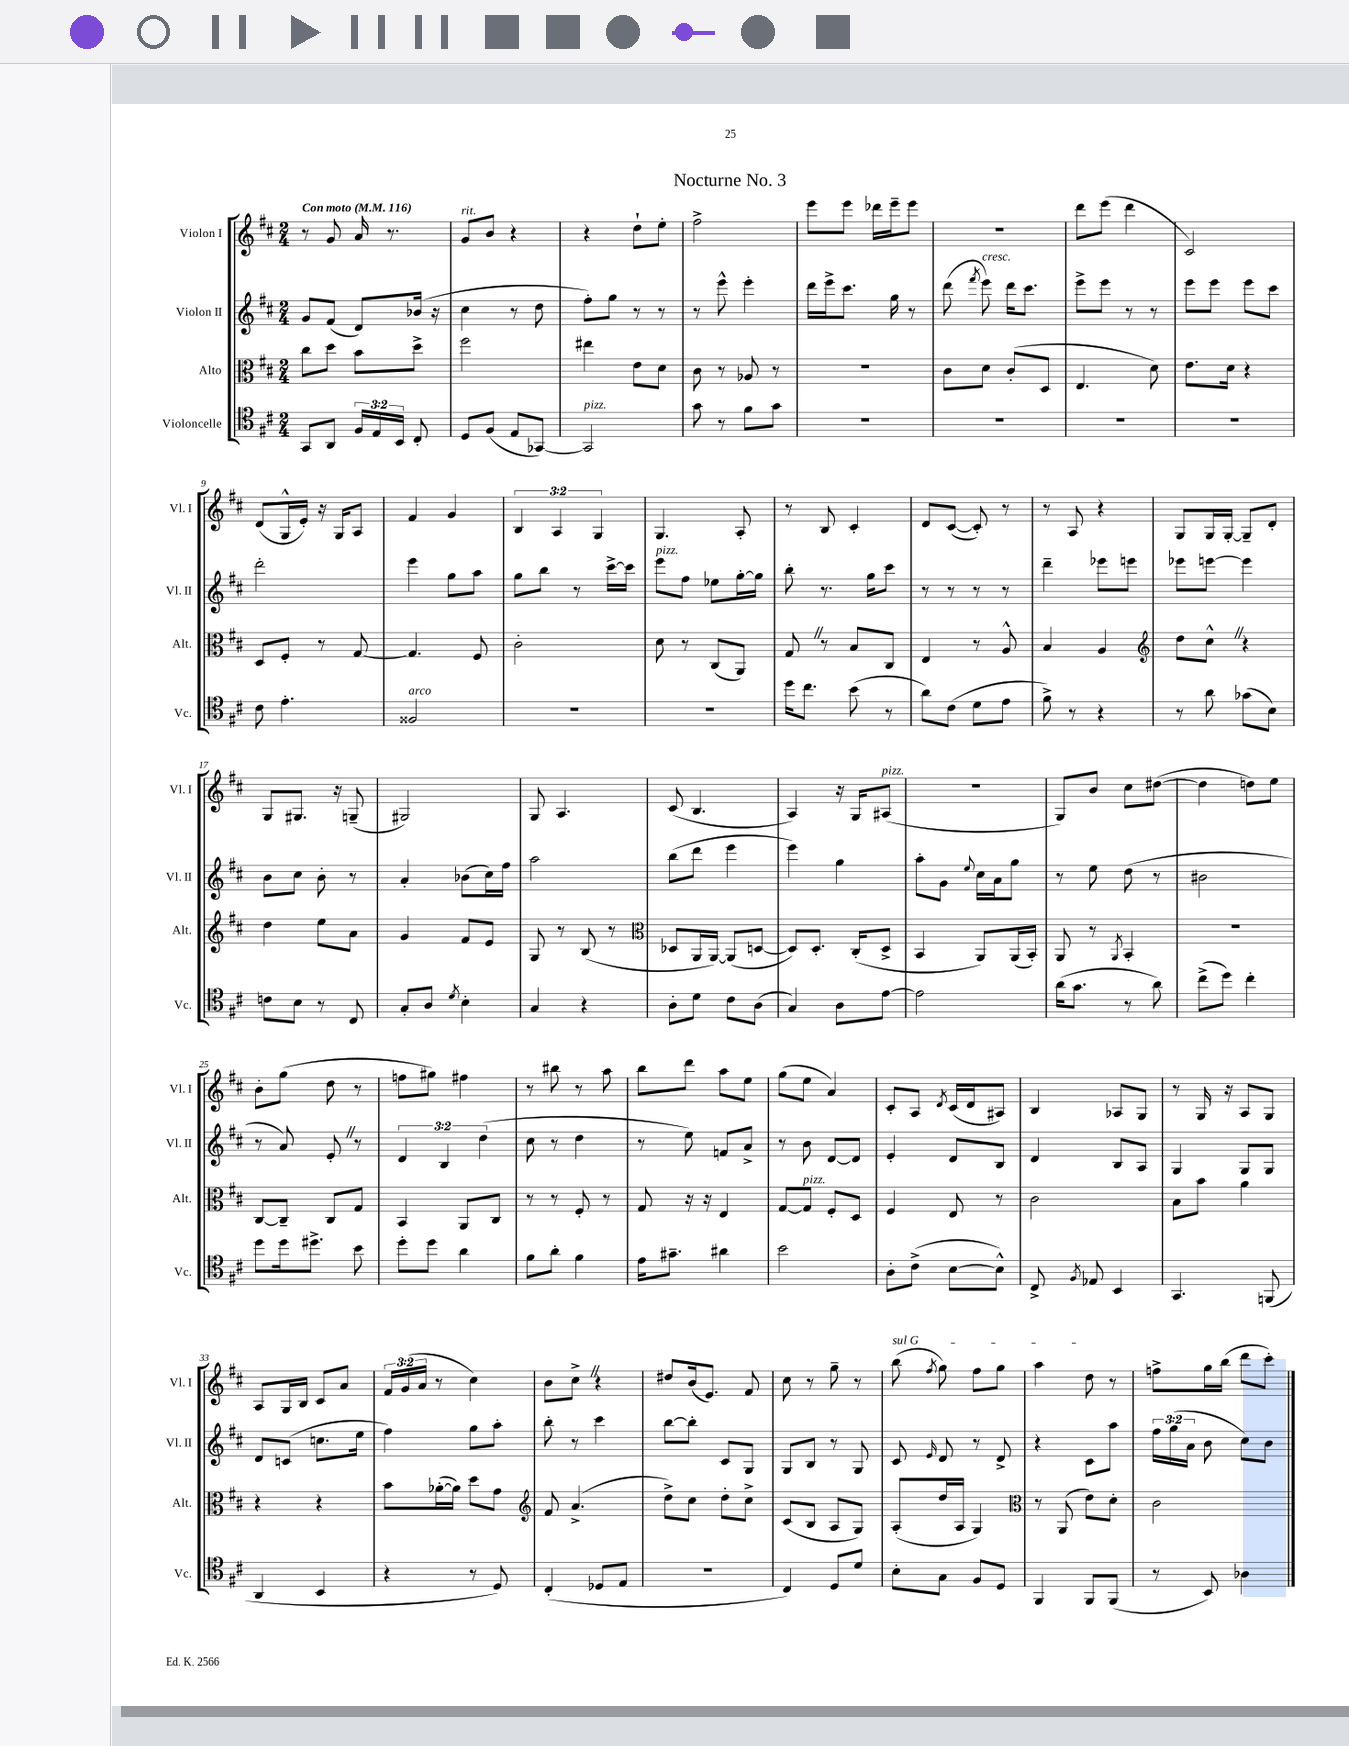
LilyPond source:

\header { title = "Nocturne No. 3" }
<<
\new StaffGroup <<
\new Staff = "s0" \with { instrumentName = "Violon I" shortInstrumentName = "Vl. I" } {
    \clef treble \key d \major \numericTimeSignature \time 2/4 \override Staff.TupletNumber.text = #tuplet-number::calc-fraction-text \tempo "Con moto" 4 = 116
    \autoBeamOff r8 g'8 a'16 r8. |
    g'8[^\markup { \italic "rit." } b'8] r4 |
    r4 d''8[-! e''8]-. |
    fis''2-> |
    e'''8[ e'''8] des'''16[ e'''16-- e'''8] |
    R2 |
    d'''8[ e'''8]( d'''4 |
    cis'2) |
    d'8[( g16-^ e'16]-.) r16 g16[ a8] |
    fis'4 g'4 |
    \tuplet 3/2 { b4 a4 g4 } |
    g4. a8-. |
    r8 b8 cis'4-. |
    d'8[ cis'8]~( cis'8-.) r8 |
    r8 a8 r4 |
    g8[ g16 g16]~-. g8[-- d'8]-. |
    g8[ gis8.] r16 g8--( |
    gis2) |
    g8 a4. |
    cis'8( b4. |
    a4) r16 g16[ ais8]^\markup { \italic "pizz." }( |
    R2 |
    g8[) b'8] cis''8[ dis''8]~( |
    dis''4 d''8[) e''8] |
    b'8[-. g''8]( d''8 r8 |
    f''8[ gis''8]) fis''4 |
    r8 bis''8 r8 a''8 |
    b''8[ d'''8] a''8[ e''8] |
    g''8[( e''8] a'4) |
    cis'8[-. a8] \acciaccatura { d'8 } cis'16[( d'16 ais8]) |
    b4 aes8[ g8] |
    r8 g16 r16 a8[ g8] |
    a8[ g16 b16] cis'8[ a'8] |
    \tuplet 3/2 { fis'16[ g'16( a'16] } r8 cis''4) |
    b'8[ cis''8]-> \once \override BreathingSign.text = \markup { \musicglyph "scripts.caesura.straight" } \breathe r4 |
    dis''8[ b'16( e'8.]) fis'8 |
    cis''8 r8 g''8-- r8 |
    \once \override TextSpanner.bound-details.left.text = \markup { \italic "sul G" } b''8\startTextSpan( \acciaccatura { fis''8 } g''8) fis''8[ g''8] |
    a''4 d''8\stopTextSpan r8 |
    f''8[-> g''16 b''16]( d'''8[ cis'''8]-.) \bar "|." |
}
\new Staff = "s1" \with { instrumentName = "Violon II" shortInstrumentName = "Vl. II" } {
    \clef treble \key d \major \numericTimeSignature \time 2/4 \override Staff.TupletNumber.text = #tuplet-number::calc-fraction-text
    \autoBeamOff g'8[ fis'8]( d'8[) bes'16]( r16 |
    cis''4 r8 d''8 |
    fis''8[-.) g''8] r8 r8 |
    r8 e'''8-^ e'''4-. |
    d'''16[ e'''16-> cis'''8.] g''16 r8 |
    d'''8( \acciaccatura { fis'''8 } e'''8^\markup { \italic "cresc." }) d'''16[ cis'''8.] |
    e'''8[-> e'''8] r8 r8 |
    e'''8[ e'''8] e'''8[ cis'''8] |
    d'''2-. |
    e'''4 g''8[ a''8] |
    g''8[ b''8] r8 cis'''16[~-> cis'''16] |
    e'''8[^\markup { \italic "pizz." } fis''8] ees''8[ g''16~-. g''16] |
    b''8-. r8. g''16[ cis'''8] |
    r8 r8 r8 r8 |
    d'''4-- ees'''8[ e'''8] |
    ees'''8[ e'''8]~ e'''4 |
    b'8[ cis''8] b'8-. r8 |
    a'4-. bes'8[( cis''16) fis''16] |
    a''2 |
    b''8[( d'''8] e'''4 |
    e'''4) g''4 |
    a''8[-. g'8] \appoggiatura { e''8 } cis''16[ a'16 g''8] |
    r8 e''8 d''8( r8 |
    bis'2 |
    r8 a'8) e'8-. \once \override BreathingSign.text = \markup { \musicglyph "scripts.caesura.straight" } \breathe r8 |
    \tuplet 3/2 { d'4 b4 d''4( } |
    cis''8 r8 d''4 |
    r8 e''8) f'8[ a'8]-> |
    r8 b'8 d'8[~ d'8] |
    e'4-. d'8[ b8] |
    d'4 b8[ a8] |
    g4 g8[ g8] |
    d'8[ c'8]( c''8.[ e''16] |
    fis''4) g''8[ a''8]-. |
    b''8-. r8 cis'''4 |
    b''8[~ b''8]-. cis'8[ g8] |
    g8[ b8] r8 g8 |
    cis'8 \grace { e'16 } d'8 r8 d'8-> |
    r4 cis'8[ a''8] |
    \tuplet 3/2 { fis''16[ g''16( a'16] } b'8 cis''8[) b'8] \bar "|." |
}
\new Staff = "s2" \with { instrumentName = "Alto" shortInstrumentName = "Alt." } {
    \clef alto \key d \major \numericTimeSignature \time 2/4
    \autoBeamOff cis''8[ d''8] b'8[ d''8]-> |
    fis''2 |
    eis''4 e'8[ d'8] |
    cis'8 r8 aes8 r8 |
    r2 |
    cis'8[ d'8] cis'8[-.( d8] |
    e4. d'8) |
    e'8.[ d'16] r4 |
    d8[ fis8]-. r8 g8~ |
    g4. fis8 |
    cis'2-. |
    d'8 r8 cis8[( a,8]) |
    g8 \once \override BreathingSign.text = \markup { \musicglyph "scripts.caesura.straight" } \breathe r8 b8[ cis8] |
    e4 r8 a8-^ |
    b4 a4 |
    \clef treble d''8[ cis''8]-^ \once \override BreathingSign.text = \markup { \musicglyph "scripts.caesura.straight" } \breathe r4 |
    d''4 e''8[ a'8] |
    g'4 fis'8[ e'8] |
    g8 r8 b8( r8 |
    \clef alto des8[ a,16 a,16]~) a,8[( d8]~ |
    d8[) d8.]-. cis16[-.( d8]-> |
    b,4 a,8[) a,16( b,16]-.) |
    a,8 r8 \acciaccatura { a,8 } b,4-. |
    R2 |
    cis8[~ cis8]-- cis8[ g8] |
    b,4 a,8[ cis8] |
    r8 r8 fis8-. r8 |
    g8 r16 r16 e4 |
    g8[~ g8]^\markup { \italic "pizz." } fis8[-. d8] |
    fis4 e8 r8 |
    cis'2 |
    b8[ b'8] a'4 |
    r4 r4 |
    b'8[ aes'16~-.( aes'16]) d''8[ g'8] |
    \clef treble fis'8 a'4.->( |
    d''8[->) cis''8] d''8[-. cis''8]-> |
    cis'8[( b8] a8[ g8]) |
    a8[-.( d''16 a16] g4) |
    \clef alto r8 a,8( e'8[) d'8]-. |
    cis'2 \bar "|." |
}
\new Staff = "s3" \with { instrumentName = "Violoncelle" shortInstrumentName = "Vc." } {
    \clef tenor \key d \major \numericTimeSignature \time 2/4 \override Staff.TupletNumber.text = #tuplet-number::calc-fraction-text
    \autoBeamOff g,8[ a,8] \tuplet 3/2 { fis16[ e16 b,16] } cis8-. |
    d8[ fis8]( e8[ ges,8]~) |
    ges,2^\markup { \italic "pizz." } |
    g'8 r8 fis'8[ g'8] |
    R2 |
    R2 |
    R2 |
    R2 |
    cis'8 e'4.-. |
    fisis2^\markup { \italic "arco" } |
    R2 |
    R2 |
    d''16[ cis''8.] b'8( r8 |
    a'8[) cis'8]( d'8[ e'8] |
    fis'8->) r8 r4 |
    r8 a'8 ges'8[( b8]) |
    c'8[ b8] r8 cis8 |
    g8[-. a8] \acciaccatura { d'8 } b4-. |
    g4 r4 |
    a8[-. d'8] cis'8[ a8]( |
    g4) a8[ e'8]~ |
    e'2 |
    a'16[( g'8.] r8 a'8) |
    cis''8[->( d''8]) cis''4-. |
    d''8[ d''16 dis''8.]-> b'8 |
    d''8[-. d''8] a'4 |
    fis'8[ a'8]-. fis'4 |
    e'16[ gis'8.]-- ais'4 |
    b'2 |
    a8[-. cis'8]->( b8[~ b8]-^) |
    cis8-> \acciaccatura { fis8 } ees8 b,4 |
    g,4. f,8( |
    a,4 b,4 |
    r4 r8 d8) |
    cis4-.( des8[ e8] |
    R2 |
    cis4) d8[ d'8] |
    b8[-. g8] fis8[ d8] |
    fis,4 fis,8[ fis,8]( |
    r8 b,8) aes4 \bar "|." |
}
>>
>>
